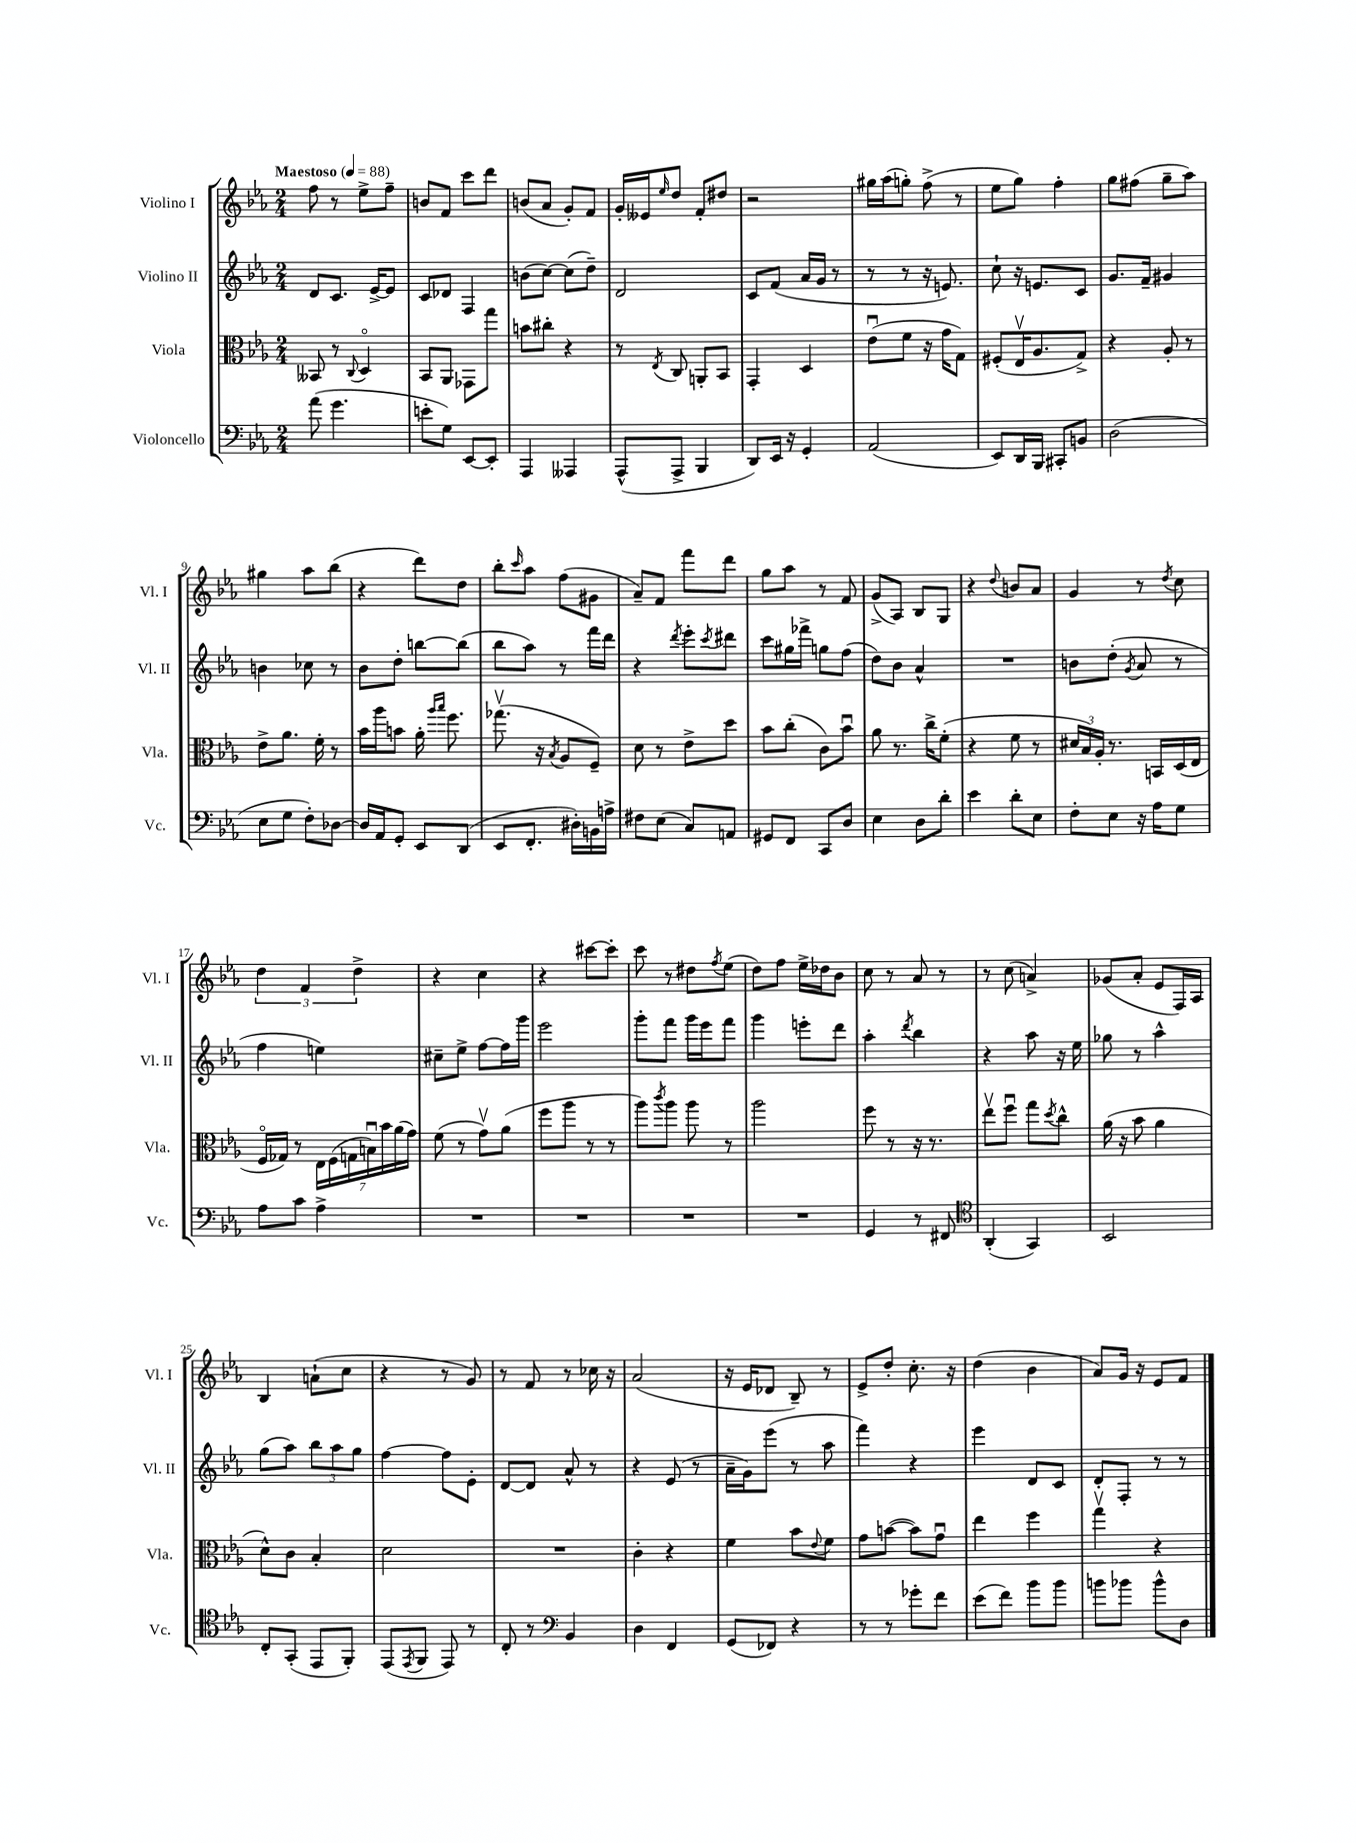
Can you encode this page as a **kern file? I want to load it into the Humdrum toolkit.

**kern	**kern	**kern	**kern
*staff4	*staff3	*staff2	*staff1
*clefF4	*clefC3	*clefG2	*clefG2
*k[b-e-a-]	*k[b-e-a-]	*k[b-e-a-]	*k[b-e-a-]
*M2/4	*M2/4	*M2/4	*M2/4
*MM88	*MM88	*MM88	*MM88
(8a-	8BB--	8d	8ff
4.g	8r	8.c	8r
.	8qqC	.	.
.	4Do	.	8ee-^
.	.	[16e-^	.
.	.	8e-]	8ff~
=	=	=	=
8e'	8BB-	8c	8b
8G)	8AA-	8d-	8f
[8EE-	8GG-	4F	8ccc
8EE-']	8gg	.	8ddd
=	=	=	=
4AAA-	8b	(8b	(8b
.	8cc#'	[8cc)	8a-
4AAA--	4r	(8cc]	8g')
.	.	8dd~)	8f
=	=	=	=
(8AAA-^^	8r	2d	16g'
.	.	.	16e--
.	8qE-	.	16qqee-
8AAA-^	8C	.	8dd
4BBB-	8AA'	.	8f'
.	8BB-	.	8dd#
=	=	=	=
8DD)	4GG'	8c	2r
16EE-	.	(8f	.
16r	.	.	.
4GG'	4D	16a-	.
.	.	16g	.
.	.	8r	.
=	=	=	=
(2AA-	(8e-u	8r	16gg#
.	.	.	(16aa-
.	8f	8r	8gg')
.	16r	16r	(8ff^
.	16g	8.e)	.
.	8G)	.	8r
=	=	=	=
8EE-)	(8F#'	8cc`	8ee-
16DD	16E-v	16r	8gg)
16BBB-	8.A-	8.e	.
8CC#'	.	.	4ff'
8BB	8G^)	8c	.
=	=	=	=
(2D	4r	8.g	8gg
.	.	.	(8ff#
.	.	16f~	.
.	8A-'	4g#	8gg~
.	8r	.	8aa-)
=	=	=	=
8E-	8e-^	4b	4gg#
8G	8.a-	.	.
8F')	.	8cc-	8aa-
.	16f'	.	.
[8D-	8r	8r	(8bb-
=	=	=	=
16D-]	16b-	8b-	4r
16AA-	16aa-	.	.
8GG'	8b	8dd'	.
8EE-	16a-'	[8bb	8ddd)
.	16qqaa-	.	.
.	16qqbb-	.	.
.	8.ff	.	.
(8DD	.	(8bb]	8dd
=	=	=	=
8EE-	(8.gg-v	8bb-	8bb-'
.	.	.	16qqccc
8.FF'	.	8aa-)	8aa-
.	16r	.	.
.	8qB-	.	.
.	8A-	8r	(8ff
16D#')	.	.	.
16BB	8F~)	16fff	8g#
16A^	.	16ddd	.
=	=	=	=
8F#	8d	4r	8a-~)
(8E-	8r	.	8f
.	.	8qddd	.
8C)	8e-^	8eee-'	8fff
.	.	8qccc	.
8AA	8dd	8ddd#	8ddd
=	=	=	=
8GG#	8b-	8ccc	8gg
8FF	(8cc'	16gg#	8aa-
.	.	16fff-^	.
8CC	8c)	8gg	8r
8D	8b-u	(8ff	8f
=	=	=	=
4E-	8a-	8dd)	(8g^
.	8.r	8b-	8A-)
8D	.	4a-^^	8B-
.	16cc^	.	.
8d'	(8f'	.	8G
=	=	=	=
4e-	4r	2r	4r
.	.	.	8qqdd
8d'	8f	.	8b
8E-	8r	.	8a-
=	=	=	=
8F'	24d#	8b	4g
.	24B-)	.	.
.	24A-'	.	.
8E-	8.r	(8dd'	.
.	.	8qg	.
16r	.	8a-	8r
16A-	16BB	.	.
.	.	.	8qdd
8G	(16D	8r	8cc
.	16E-	.	.
=	=	=	=
8A-	16Fo	4ff	6dd
.	16G-)	.	.
8c	8r	.	.
.	.	.	6f
4A-^	28E-	4ee)	.
.	(28F	.	.
.	28G	.	.
.	.	.	6dd^
.	28Bu)	.	.
.	28b-	.	.
.	(28a-	.	.
.	28g)	.	.
=	=	=	=
2r	(8f	8cc#~	4r
.	8r	8ee-^	.
.	8gv)	[8ff	4cc
.	(8a-	16ff]	.
.	.	16ggg	.
=	=	=	=
2r	8ff	2eee-	4r
.	8aa-	.	.
.	8r	.	[8ccc#
.	8r	.	8ccc#']
=	=	=	=
2r	8aa-)	8ggg'	8ccc
.	8qccc	.	.
.	8aa-	8fff	8r
.	8aa-	16ggg	8dd#
.	.	16eee-	.
.	.	.	8qff
.	8r	8fff	(8ee-
=	=	=	=
2r	2aa-	4ggg	8dd)
.	.	.	8ff
.	.	8eee'	16ee-^
.	.	.	16dd-
.	.	8ddd	8b-
=	=	=	=
4GG	8ff	4aa-'	8cc
.	8r	.	8r
.	.	8qddd	.
8r	16r	4bb-	8a-
.	8.r	.	.
8FF#	.	.	8r
=	=	=	=
*clefC4	*	*	*
(4AA-'	8ee-v	4r	8r
.	8ffu	.	(8cc
4GG)	8gg	8aa-	4a^)
.	8qdd	.	.
.	8cc^^	16r	.
.	.	16ee-	.
=	=	=	=
2BB-	(16a-	8gg-	(8g-
.	16r	.	.
.	8b-	8r	8a-'
.	4a-	4aa-^^	8e-
.	.	.	16F)
.	.	.	16A-
=	=	=	=
8C'	8d^^)	(8gg	4B-
(8GG'	8c	8aa-)	.
8EE-	4B-'	12bb-	(8a`
.	.	12aa-	.
8FF')	.	.	8cc
.	.	12gg	.
=	=	=	=
(8EE-	2d	[4ff	4r
8qEE-	.	.	.
8FF	.	.	.
8EE-)	.	8ff]	8r
8r	.	8e-'	8g)
=	=	=	=
8C'	2r	[8d	8r
8r	.	8d]	8f
*clefF4	*	*	*
4BB-	.	8a-^^	8r
.	.	8r	16cc-
.	.	.	16r
=	=	=	=
4D	4c'	4r	(2a-
4FF	4r	(8e-	.
.	.	8r	.
=	=	=	=
(8GG	4f	16a-~	16r
.	.	16g)	16e-
8FF-)	.	(8eee-	8d-
4r	8b-	8r	8B-~)
.	8qqe-	.	.
.	8f	8aa-	8r
=	=	=	=
8r	8g	4fff)	8e-^
8r	([8b	.	8dd'
8g-'	8b])	4r	8.cc'
8f	8gu	.	.
.	.	.	16r
=	=	=	=
(8e-	4ee-	4eee-	(4dd
8f)	.	.	.
8b-	4ff	8d	4b-
8b-	.	8c	.
=	=	=	=
8b	4ggv	8d'	8a-)
8b-	.	8F'	16g
.	.	.	16r
8b-^^	4r	8r	8e-
8D	.	8r	8f
==	==	==	==
*-	*-	*-	*-
